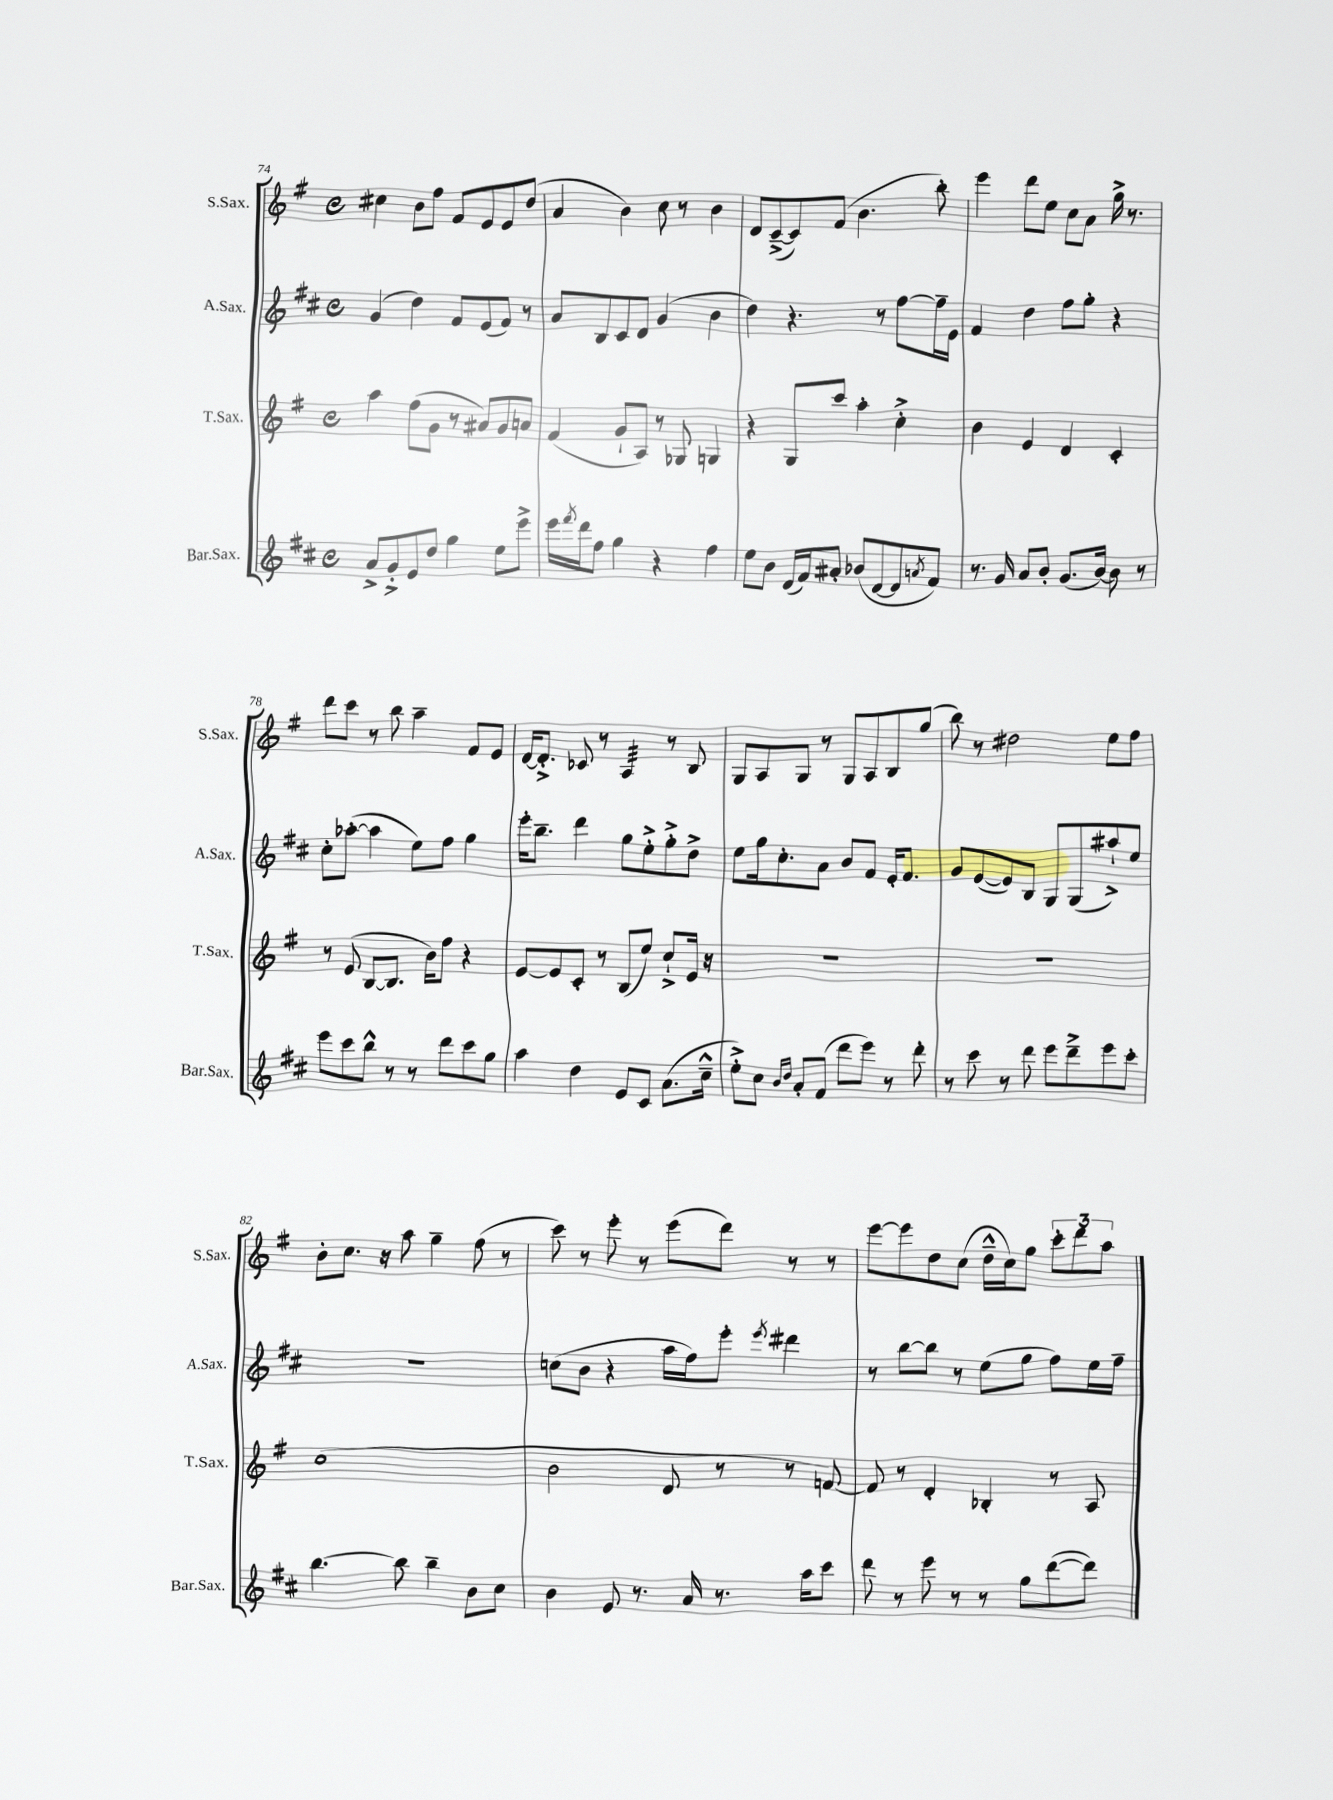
<<
\new StaffGroup <<
\new Staff = "s0" \with { instrumentName = "S.Sax." shortInstrumentName = "S.Sax." } {
    \clef treble \key g \major \defaultTimeSignature \time 4/4
    cis''4 b'8 fis''8 fis'8 e'8 e'8 d''8( |
    a'4 b'4) c''8 r8 b'4 |
    d'8 c'8~--->( c'8) fis'8( b'4. b''8-.) |
    e'''4 d'''8 e''8 c''8 a'8 g''16-> r8. |
    d'''8 c'''8 r8 b''8 a''4-- fis'8 e'8 |
    d'16~ d'8.-.-> ces'8 r8 a4:32 r8 b8 |
    g8 a8 g8 r8 g8 a8 b8 g''8( |
    b''8) r8 dis''2 e''8 fis''8 |
    b'8-. c''8. r16 a''8 g''4-- fis''8( r8 |
    c'''8) r8 e'''8-. r8 e'''8( d'''8) r8 r8 |
    e'''8~ e'''8 d''8 c''8( d''16---^ c''16) g''8 \tuplet 3/2 { c'''8-. d'''8 a''8 } \bar "|." |
}
\new Staff = "s1" \with { instrumentName = "A.Sax." shortInstrumentName = "A.Sax." } {
    \clef treble \key d \major \defaultTimeSignature \time 4/4
    g'4( d''4) fis'8 e'8( fis'8) r8 |
    a'8 b8 cis'8 d'8 g'4( b'4 |
    d''4) r4. r8 fis''8~ fis''16-- e'16 |
    fis'4 d''4 fis''8 g''8-. r4 |
    cis''8-. aes''8~-.( aes''4 e''8) fis''8 g''4 |
    e'''16-. b''8.-- d'''4 g''8 e''8-.-> g''8-.-> d''8-> |
    e''8 g''16 cis''8.-. a'8 b'8 fis'8 e'16-. fis'8. |
    g'8 e'8~( e'8) b8 g8 g8( ais''8-!->) e''8 |
    R1 |
    c''8( b'8 r4 a''16 fis''16) e'''8-. \acciaccatura { e'''8 } dis'''4 |
    r8 b''8~ b''8 r8 e''8( g''8 fis''8) e''16 fis''16-- \bar "|." |
}
\new Staff = "s2" \with { instrumentName = "T.Sax." shortInstrumentName = "T.Sax." } {
    \clef treble \key g \major \defaultTimeSignature \time 4/4
    a''4 fis''8( g'8 r8 ais'8) g'8 a'8 |
    fis'4( g'8-! a8) r8 ges8 g4 |
    r4 g8 c'''8 a''4-. c''4-.-> |
    b'4 e'4 d'4 c'4-. |
    r8 e'8( b8~ b8. b'16) fis''8 r4 |
    e'8~ e'8 c'8-. r8 b8( e''8) c''8-!-> e'16 r16 |
    r1 |
    R1 |
    c''1( |
    b'2 d'8 r8 r8 f'8~) |
    f'8 r8 d'4-. bes4-. r8 a8 \bar "|." |
}
\new Staff = "s3" \with { instrumentName = "Bar.Sax." shortInstrumentName = "Bar.Sax." } {
    \clef treble \key d \major \defaultTimeSignature \time 4/4
    a'8-> g'8-.-> e'8 d''8 g''4 e''8 e'''8-> |
    e'''16 \acciaccatura { fis'''8 } d'''16 fis''8 g''4 r4 fis''4 |
    e''8 b'8 d'16( fis'16) ais'8-. bes'8( d'8~ d'8 \acciaccatura { a'8 } fis'8) |
    r8. g'16 a'8 b'8-. g'8.( b'16~) b'8 r8 |
    e'''8 cis'''8 b''8-^ r8 r8 d'''8 cis'''8 g''8 |
    a''4 d''4 e'8 cis'8 a'8.( cis''16---^ |
    e''8-.->) cis''8 \grace { b'16 d''16 } a'8-. fis'8( d'''8 e'''8) r8 d'''8-. |
    r8 cis'''8 r8 d'''8 e'''8 d'''8---> e'''8 cis'''8-. |
    b''4.~ b''8 b''4-- b'8 cis''8 |
    b'4 e'8 r8. a'16 r8. a''16 cis'''8 |
    d'''8 r8 e'''8 r8 r8 g''8 d'''8~( d'''8) \bar "|." |
}
>>
>>
\layout { \context { \Score currentBarNumber = #74 } }
